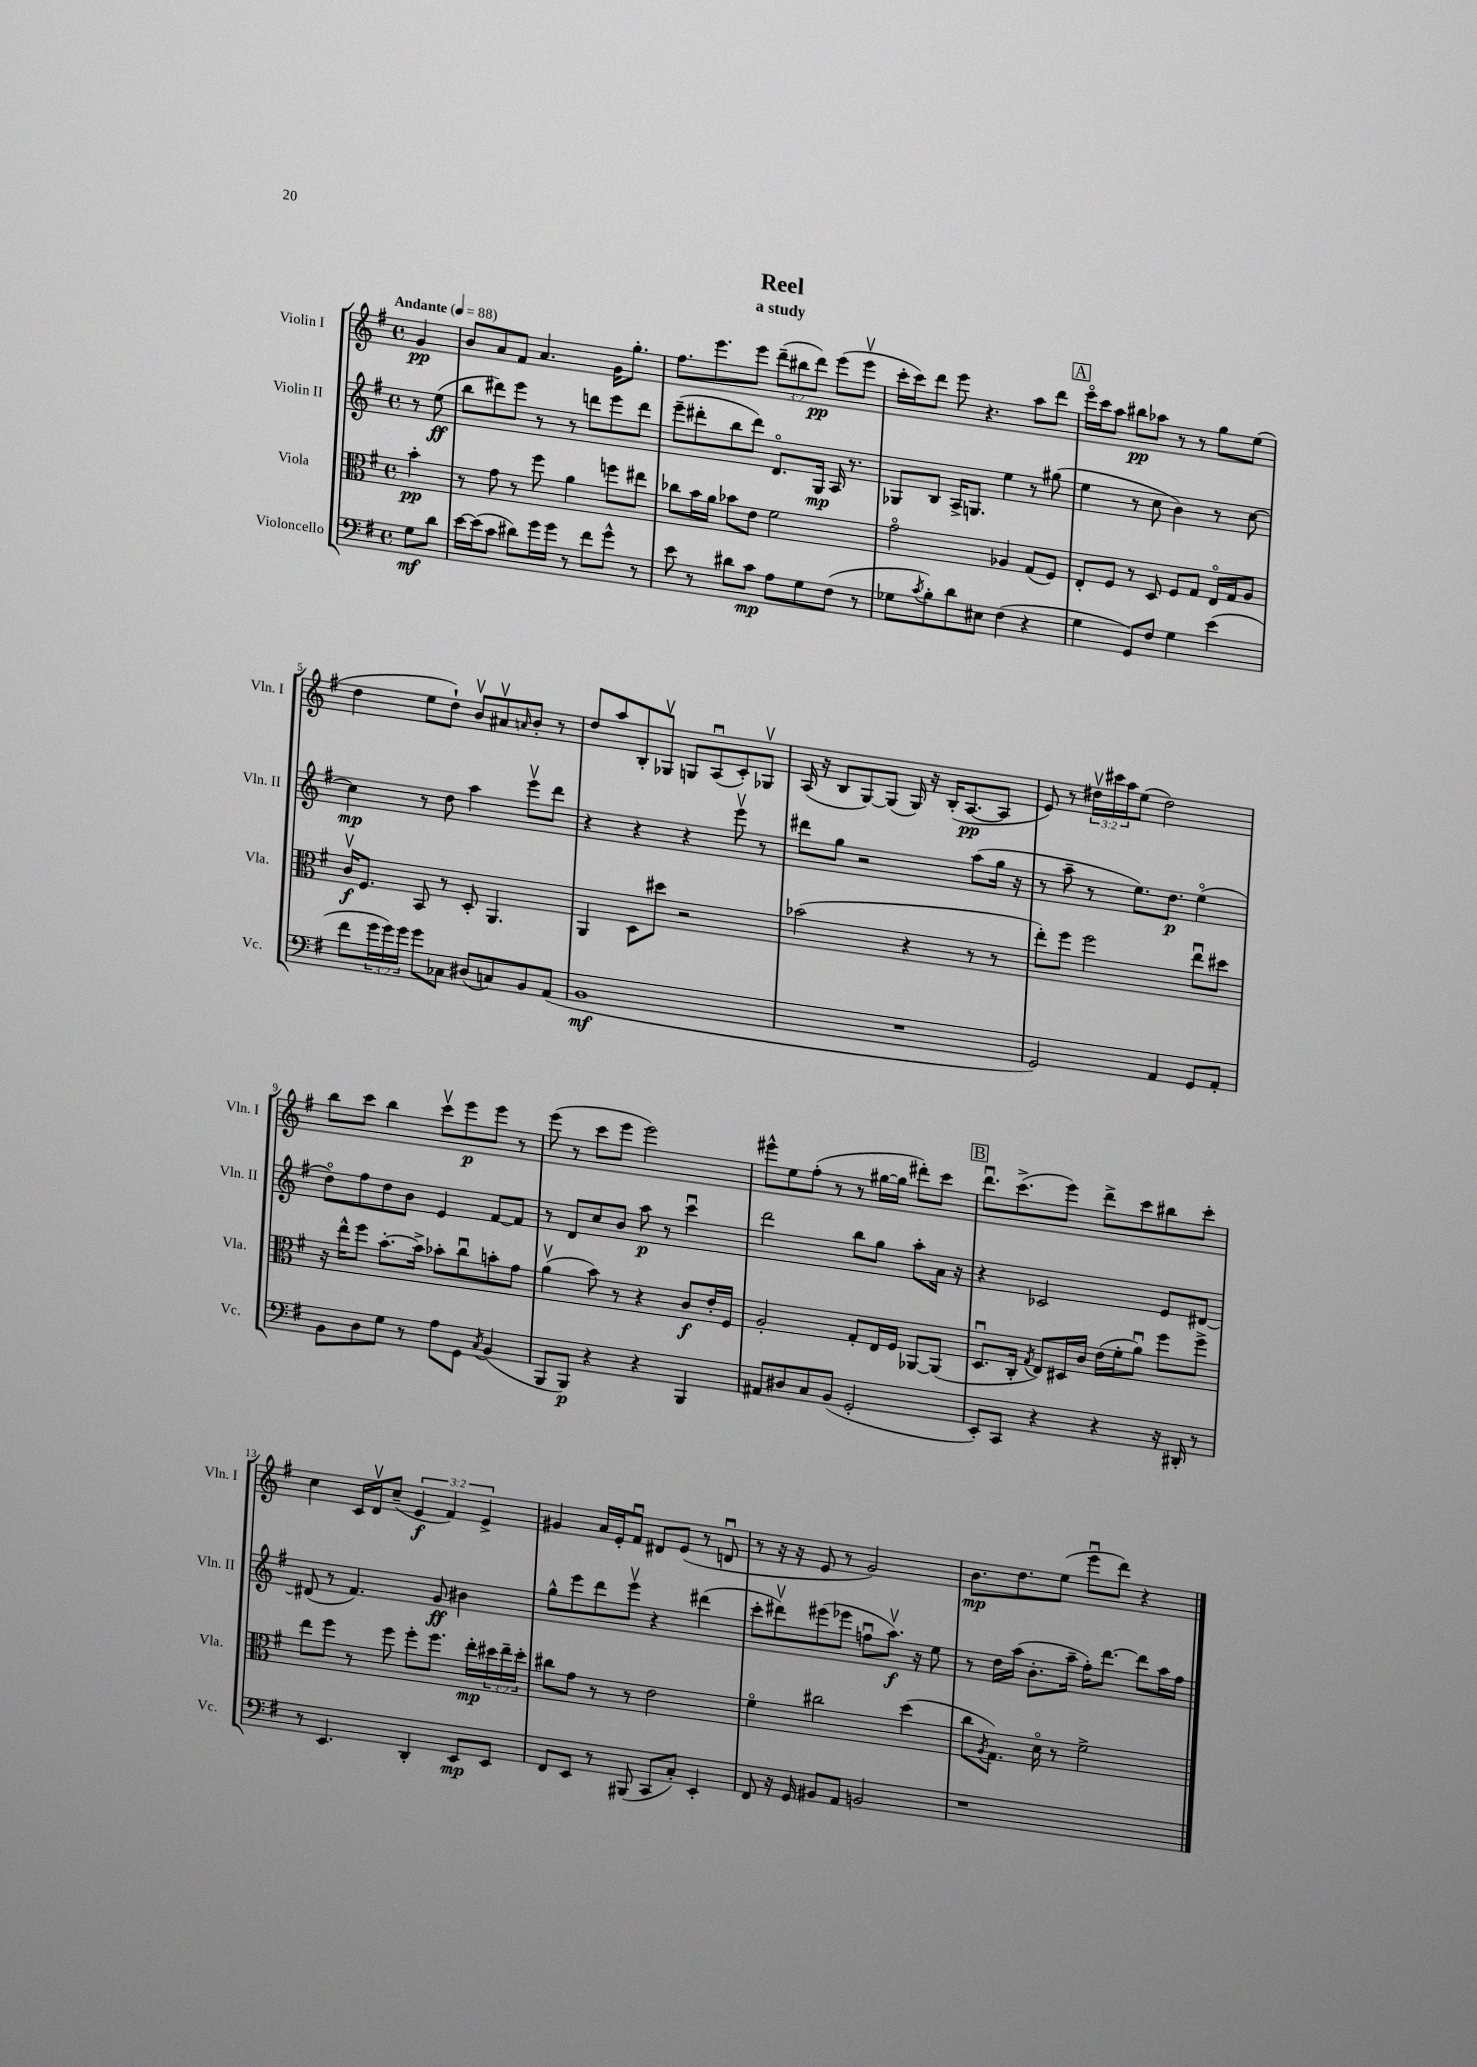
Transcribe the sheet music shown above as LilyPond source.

\header { title = "Reel" subtitle = "a study" }
<<
\new StaffGroup <<
\new Staff = "s0" \with { instrumentName = "Violin I" shortInstrumentName = "Vln. I" } {
    \clef treble \key g \major \defaultTimeSignature \time 4/4 \override Staff.TupletNumber.text = #tuplet-number::calc-fraction-text \partial 4 \tempo "Andante" 4 = 88
    g'4\pp |
    b'8 a'8 fis'8 a'4. g'16 g''8.-. |
    fis''8. e'''8. e'''8 \tuplet 3/2 { d'''8--( bis''8 d'''8\pp) } e'''8( e'''8\upbow |
    c'''16-. c'''16) d'''8 e'''8 r4. a''8 d'''8 |
    \mark \markup { \box "A" } e'''16\flageolet c'''16 a''8 bis''8\pp aes''8 r8 r8 g''8 e''8( |
    d''4 e''8 d''8-!) b'8\upbow ais'8\upbow \grace { a'16 } b'8-. r8 |
    d''8 a''8 b8-. ges8\upbow g8 a8\downbow( c'8-.) ges8\upbow |
    a16( r16 b8 g8~) g8( g16) r16 b16-.( a8.~\pp a8 |
    e'8) r8 \tuplet 3/2 { dis''16\upbow cis'''16 a''16 } e''8( dis''2) |
    b''8 c'''8 b''4 c'''8\upbow e'''8\p e'''8 r8 |
    e'''8( r8 c'''8 e'''8 e'''2) |
    eis'''8-^ e''8 fis''8-.( r8 r8 gis''16~ gis''16 dis'''8-.) c'''8 |
    \mark \markup { \box "B" } d'''8.\downbow c'''8.->( e'''8) d'''8-> c'''8 bis''8 c'''8-. |
    c''4 c'16 d'16\upbow c''8--( \tuplet 3/2 { e'4\f fis'4) e'4-> } |
    gis'4 a'16 e'16-. fis'8\downbow dis'8 e'8( r8 d'8\downbow |
    r8 r16 r16 e'8 r8 g'2) |
    b'8.\mp d''8. e''8( e'''8\downbow d'''8) r4 \bar "|." |
}
\new Staff = "s1" \with { instrumentName = "Violin II" shortInstrumentName = "Vln. II" } {
    \clef treble \key g \major \defaultTimeSignature \time 4/4 \partial 4
    r8 e''8\ff( |
    b''8 dis'''8) e'''8 r8 r8 d'''8 e'''8 d'''8 |
    e'''8--( dis'''8-. b''8 dis'''8) d'8.\flageolet g16\mp a16 r8. |
    ges8 b8 a16-> g8. e''4 r8 gis''8( |
    \mark \markup { \box "A" } e''4 r8 c''8 b'4) r8 c''8~ |
    c''4\mp r8 d''8 a''4 e'''8\upbow d'''8 |
    r4 r4 r4 e'''8\upbow r8 |
    dis'''8 g''8 r2 a''8( g''16 r16 |
    r8 a''8-- r8 e''8.) d''8.\p e''4\flageolet( |
    d''8\flageolet) fis''8 d''8 b'8 e'4 fis'8~ fis'8 |
    r8 d'8 c''8 b'8 a''8\p r8 c'''4\downbow |
    d'''2 b''8 g''8 a''8-. a'16 r16 |
    \mark \markup { \box "B" } r4 ces'2 e'8 dis'8~ |
    dis'8( r8 fis'4.) g'8\ff bis'4 |
    g''8-^ e'''8 d'''8 e'''8\upbow r4 dis'''4( |
    c'''8-. dis'''8\upbow) eis'''8( ees'''8 f''8\downbow a''8.\upbow\f) r16 e''8 |
    r8 d''16 a''16( b'8.-. a''16-- fis''16-.) d'''8.~ d'''8 a''16 fis''16 \bar "|." |
}
\new Staff = "s2" \with { instrumentName = "Viola" shortInstrumentName = "Vla." } {
    \clef alto \key g \major \defaultTimeSignature \time 4/4 \override Staff.TupletNumber.text = #tuplet-number::calc-fraction-text \partial 4
    b'4-.\pp |
    r8 g'8 r8 fis''8 a'4 f''8 eis''8 |
    ces''8 b'16 a'16 bes'8 e'8 fis'2 |
    g'2\flageolet aes4 g8( fis8) |
    \mark \markup { \box "A" } e8-. fis8 r8 d8 fis8 g8 e16\flageolet g16 a8 |
    c'16\upbow\f fis8. b,8 r8 d8-. a,4. |
    a,4 d8 dis''8 r2 |
    bes'2( r4 r8 r8 |
    e''8-.) fis''8 fis''2 e''8\downbow dis''8 |
    r16 e''16-^ fis''8 b'8.~-. b'16-> bes'8-. c''8\downbow b'8-. g'8 |
    a'4\upbow( b'8) r8 r4 c'8\f e'16-. fis16 |
    a2-. g8-. e16 fis16 aes,8~ aes,8( |
    \mark \markup { \box "B" } d8.\downbow c16-. \acciaccatura { g8 } e8) dis16 c'16 e'16( fis'16-. a'8\downbow) fis''8 fis''8-> |
    e''8 fis''8 r8 fis''8 fis''8-. fis''8. e''16-.\mp \tuplet 3/2 { dis''16 e''16-- dis''16-. } |
    cis''8 g'8 r8 r8 e'2 |
    fis'4\flageolet cis''2 d''4( |
    c''8 \acciaccatura { a8 } g8.) d'16\flageolet r8 fis'2-> \bar "|." |
}
\new Staff = "s3" \with { instrumentName = "Violoncello" shortInstrumentName = "Vc." } {
    \clef bass \key g \major \defaultTimeSignature \time 4/4 \override Staff.TupletNumber.text = #tuplet-number::calc-fraction-text \partial 4
    g8\mf d'8 |
    e'16~ e'16( c'8 dis'8) g'16 g'16 r8 fis'8 g'8-^ r8 |
    e'8 r8 dis'8 c'8\mp a8 g8 fis8( r8 |
    ges8 \acciaccatura { c'8 } b8-.) d'8 eis8 fis4( r4 |
    \mark \markup { \box "A" } g4 g,8) fis8 g4 e'4( |
    fis'8 \tuplet 3/2 { g'16 g'16) g'16 } g'8 ces8 dis8( c8) b,8 a,8( |
    b,1\mf |
    R1 |
    g,2) a,4 g,8 a,8-. |
    b,8 d8 g8 r8 a8 g,8 \acciaccatura { c8 } b,4( |
    b,,8 b,,8\p) r4 r4 b,,4 |
    ais,8 dis8 c8 b,8( g,2-. |
    \mark \markup { \box "B" } e,8-.) c,8 r4 r4 r16 dis,16-. r8 |
    r8 e,4. d,4-. e,8\mp e,8 |
    fis,8 e,8 r8 bis,,8( c,8 c8-.) e,4-. |
    fis,8 r16 g,16 bis,8 a,8 b,2 |
    r1 \bar "|." |
}
>>
>>
